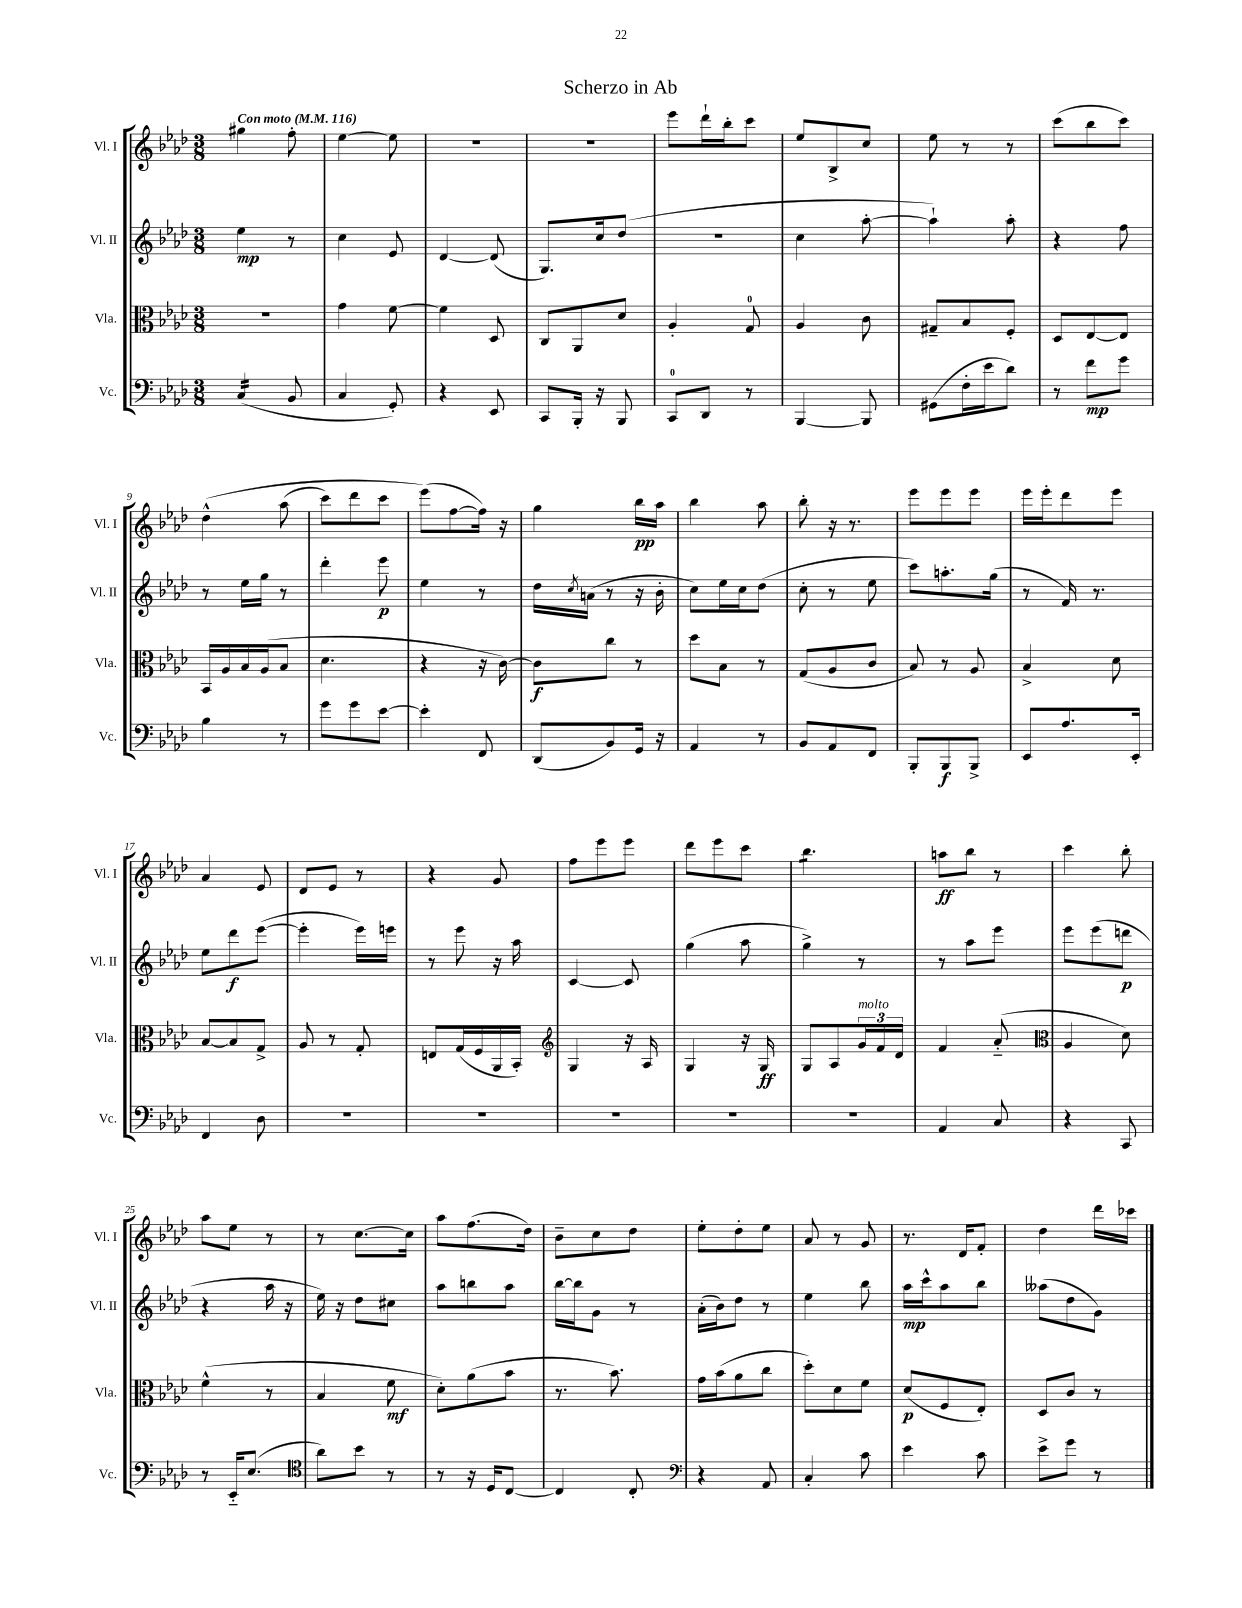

**kern	**kern	**kern	**kern
*staff4	*staff3	*staff2	*staff1
*clefF4	*clefC3	*clefG2	*clefG2
*k[b-e-a-d-]	*k[b-e-a-d-]	*k[b-e-a-d-]	*k[b-e-a-d-]
*M3/8	*M3/8	*M3/8	*M3/8
*MM116	*MM116	*MM116	*MM116
(4C	4.r	4ee-	4gg#
8BB-	.	8r	8ff'
=	=	=	=
4C	4g	4cc	[4ee-
8GG')	[8f	8e-	8ee-]
=	=	=	=
4r	4f]	[4d-	4.r
8EE-	8D-	(8d-]	.
=	=	=	=
8CC	8C	8.G)	4.r
16BBB-'	8AA-	.	.
16r	.	16cc	.
8BBB-	8d-	(8dd-	.
=	=	=	=
8CC	4A-'	4.r	8eee-
8DD-	.	.	16ddd-`
.	.	.	16bb-'
8r	8G	.	8ccc
=	=	=	=
[4BBB-	4A-	4cc	8ee-
.	.	.	8B-^
8BBB-]	8c	[8aa-'	8cc
=	=	=	=
(8GG#	8G#~	4aa-`])	8ee-
16F'	8B-	.	8r
16e-	.	.	.
8d-)	8F'	8aa-'	8r
=	=	=	=
8r	8D-	4r	(8ccc
8f	[8E-	.	8bb-
8g	8E-]	8ff	8ccc)
=	=	=	=
4B-	16BB-	8r	&(4dd-^^
.	16A-	.	.
.	16B-	16ee-	.
.	(16A-	16gg	.
8r	8B-	8r	(8aa-
=	=	=	=
8g	4.d-	4ddd-'	8ccc)
8g	.	.	8ddd-
[8e-	.	8eee-	8ccc
=	=	=	=
4e-']	4r	4ee-	(8eee-&)
.	.	.	[8ff
8FF	16r	8r	16ff])
.	[16c)	.	16r
=	=	=	=
(8DD-	8c]	16dd-	4gg
.	.	8qcc	.
.	.	(16a	.
8BB-)	8cc	8r	.
16GG	8r	16r	16bb-
16r	.	16b-'	16aa-
=	=	=	=
4AA-	8dd-	8cc)	4bb-
.	8B-	16ee-	.
.	.	16cc	.
8r	8r	(8dd-	8aa-
=	=	=	=
8BB-	(8G	8cc'	8bb-'
8AA-	8A-	8r	16r
.	.	.	8.r
8FF	8c	8ee-	.
=	=	=	=
8BBB-'	8B-)	8ccc)	8eee-
8BBB-	8r	8.aa'	8eee-
8BBB-^	8A-	.	8eee-
.	.	(16gg	.
=	=	=	=
8EE-	4B-^	8r	16eee-
.	.	.	16eee-'
8.A-	.	16f)	8ddd-
.	.	8.r	.
.	8d-	.	8eee-
16EE-'	.	.	.
=	=	=	=
4FF	[8B-	8ee-	4a-
.	8B-]	8ddd-	.
8D-	8G^	([8eee-	8e-
=	=	=	=
4.r	8A-	4eee-']	8d-
.	8r	.	8e-
.	8G'	16eee-)	8r
.	.	16eee	.
=	=	=	=
4.r	8E	8r	4r
.	(16G	8eee-	.
.	16F	.	.
.	16AA-	16r	8g
.	16BB-')	16aa-	.
=	=	=	=
*	*clefG2	*	*
4.r	4G	[4c	8ff
.	.	.	8eee-
.	16r	8c]	8eee-
.	16A-	.	.
=	=	=	=
4.r	4G	(4gg	8ddd-
.	.	.	8eee-
.	16r	8aa-	8ccc
.	16G	.	.
=	=	=	=
4.r	8G	4gg^)	4.bb-
.	8A-	.	.
.	24g	8r	.
.	24f	.	.
.	24d-	.	.
=	=	=	=
4AA-	4f	8r	8aa
.	.	8aa-	8bb-
8C	(8a-'~	8eee-	8r
=	=	=	=
*	*clefC3	*	*
4r	4A-	8eee-	4ccc
.	.	(8eee-	.
8CC	8d-)	8ddd	8bb-'
=	=	=	=
8r	(4f^^	4r	8aa-
16EE-'~	.	.	8ee-
(8.E-	.	.	.
.	8r	16aa-	8r
.	.	16r	.
=	=	=	=
*clefC4	*	*	*
8a-)	4B-	16ee-)	8r
.	.	16r	.
8b-	.	8dd-	[8.cc
8r	8f	8cc#	.
.	.	.	16cc]
=	=	=	=
8r	8d-')	8aa-	8aa-
16r	(8a-	8bb	(8.ff
16D-	.	.	.
[8C	8b-	8aa-	.
.	.	.	16dd-)
=	=	=	=
4C]	8.r	[16bb-	8b-~
.	.	16bb-]	.
.	.	8g	8cc
.	8.b-)	.	.
8C'	.	8r	8dd-
=	=	=	=
*clefF4	*	*	*
4r	16g	(16a-'	8ee-'
.	(16b-	16b-)	.
.	8a-	8dd-	8dd-'
8AA-	8cc	8r	8ee-
=	=	=	=
4C'	8dd-')	4ee-	8a-
.	8d-	.	8r
8c	8f	8bb-	8g
=	=	=	=
4e-	(8d-	16aa-	8.r
.	.	16ccc^^	.
.	8F	8aa-	.
.	.	.	16d-
8c	8E-')	8bb-	8f'
=	=	=	=
8e-^	8D-	(8aa--	4dd-
8g	8c	8dd-	.
8r	8r	8g)	16ddd-
.	.	.	16ccc-
==	==	==	==
*-	*-	*-	*-
